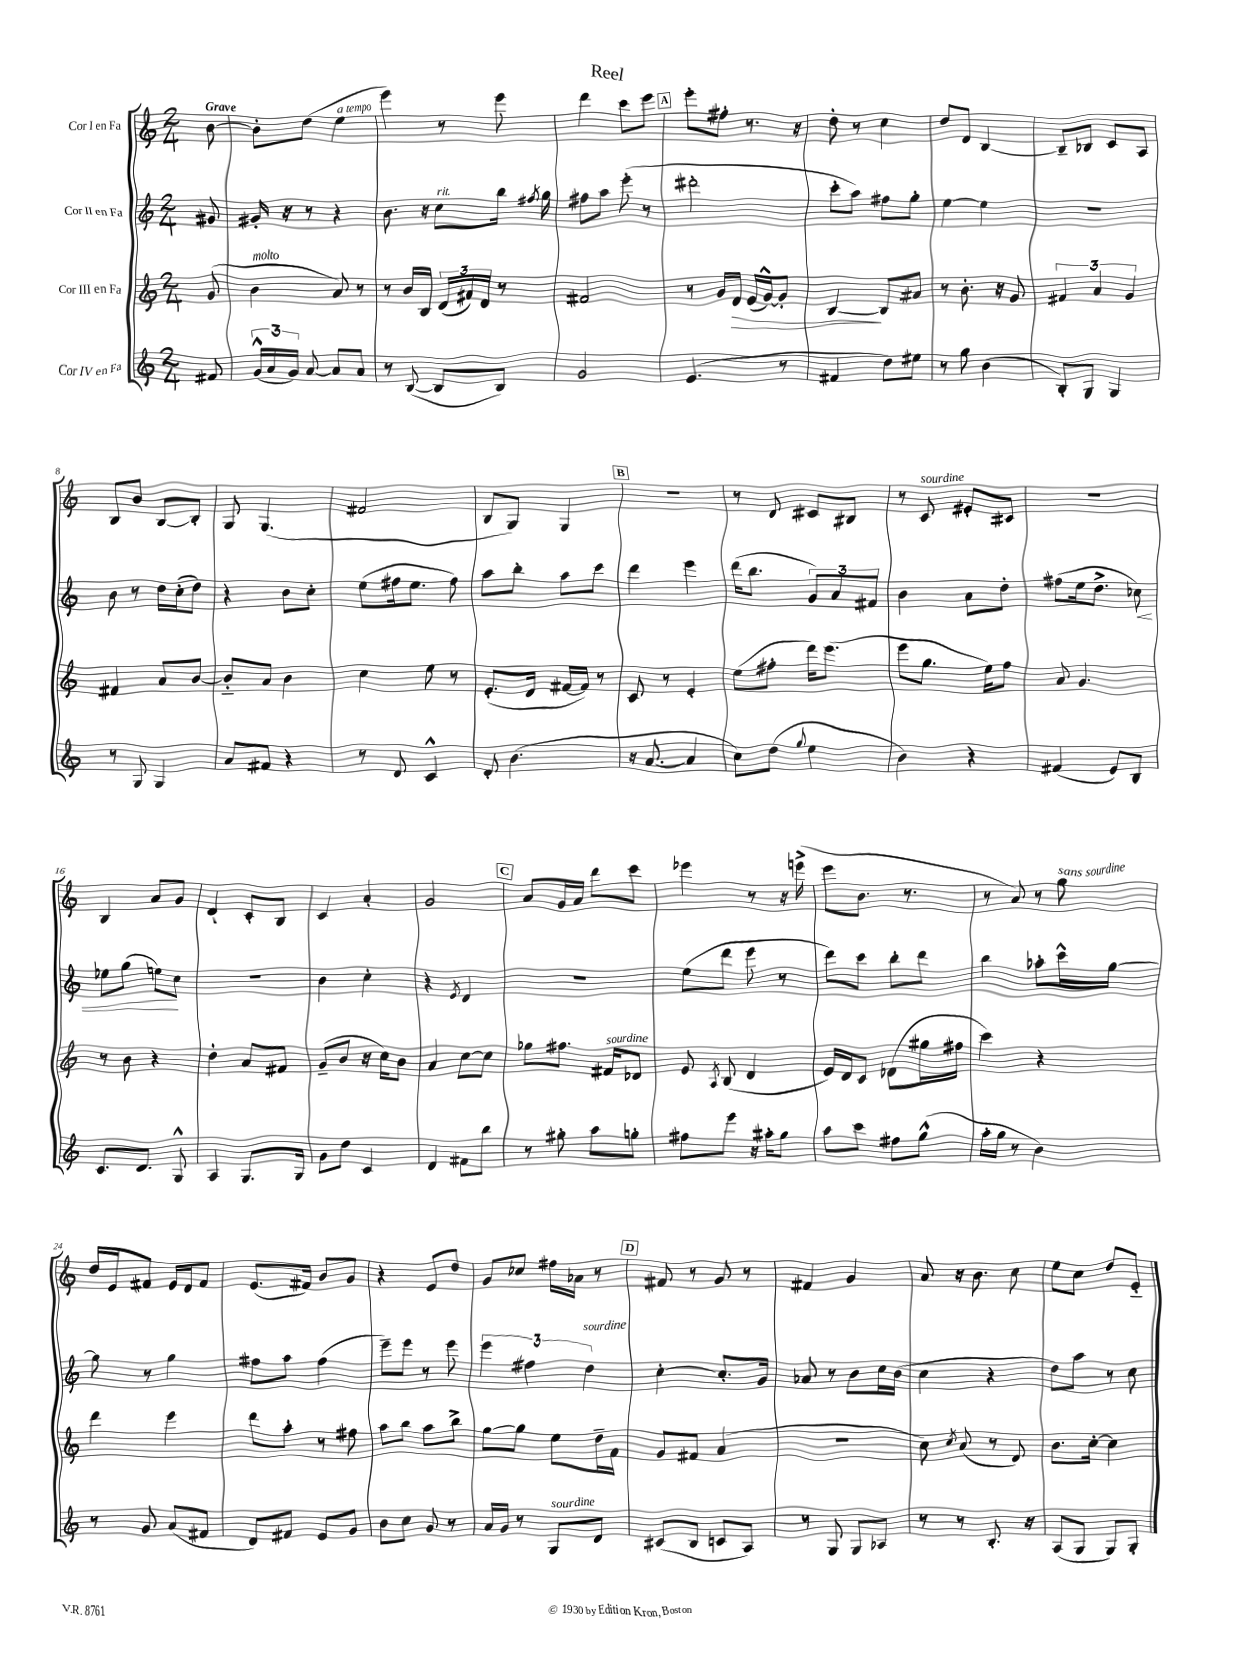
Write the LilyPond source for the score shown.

\header { title = "Reel" }
<<
\new StaffGroup <<
\new Staff = "s0" \with { instrumentName = "Cor I en Fa" } {
    \clef treble \key c \major \numericTimeSignature \time 2/4 \partial 8 \tempo "Grave"
    \autoBeamOff b'8~ |
    b'8[-. d''8]( e''4^\markup { \italic "a tempo" } |
    e'''4) r8 e'''8 |
    d'''4 c'''8[ e'''8] |
    \mark \markup { \box "A" } e'''8[-. fis''8]-. r8. r16 |
    d''8-. r8 c''4 |
    d''8[ d'8] b4~ |
    b8[-- bes8] c'8[ a8] |
    b8[ b'8] b8[~ b8]-. |
    g8 g4.( |
    fis'2 |
    b8[ g8]) g4 |
    \mark \markup { \box "B" } r2 |
    r8 d'8 cis'8[ bis8] |
    r8 c'8^\markup { \italic "sourdine" } eis'8[-. cis'8] |
    r2 |
    b4 a'8[ g'8] |
    d'4-! c'8[-. b8] |
    c'4 a'4-. |
    g'2 |
    \mark \markup { \box "C" } a'8[ g'16 a'16] d'''8[ c'''8] |
    ees'''4 r8 r16 e'''16->( |
    e'''8[ b'8.] r8. |
    r8 a'8) r8 g''8^\markup { \italic "sans sourdine" } |
    d''16[ e'16 fis'8] e'16[ d'16 fis'8] |
    e'8.[( fis'16]) b'8[ g'8] |
    r4 e'8[ d''8] |
    g'8[ ces''8] fis''16[ aes'16] r8 |
    \mark \markup { \box "D" } fis'8 r8 g'8 r8 |
    fis'4 g'4 |
    a'8 r16 b'8. c''8 |
    e''8[ c''8] d''8[ e'8]-_ \bar "|." |
}
\new Staff = "s1" \with { instrumentName = "Cor II en Fa" } {
    \clef treble \key c \major \numericTimeSignature \time 2/4 \partial 8
    \autoBeamOff gis'8 |
    gis'16-. r16 r8 r4 |
    b'8. r16 c''8[^\markup { \italic "rit." } b''16] \acciaccatura { fis''8 } g''16 |
    fis''8[ a''8] e'''8-.( r8 |
    \mark \markup { \box "A" } dis'''2-. |
    c'''8[-. a''8]) fis''8[ g''8]-. |
    e''4~ e''4 |
    r2 |
    b'8 r8 d''16[ c''16-.( d''8]) |
    r4 b'8[ c''8]-. |
    e''8[( fis''16 e''8.] fis''8) |
    a''8[ b''8]-. a''8[ c'''8] |
    \mark \markup { \box "B" } d'''4 e'''4 |
    d'''16[( b''8.] \tuplet 3/2 { g'8[) a'8 fis'8] } |
    b'4 a'8[ d''8]-. |
    fis''8[( e''16 d''8.]-> ces''8\<) |
    ees''8[ g''8]( e''8[\!) c''8] |
    r2 |
    b'4 c''4-. |
    r4 \acciaccatura { e'8 } d'4 |
    \mark \markup { \box "C" } R2 |
    e''8[( d'''8] e'''8 r8 |
    d'''8[) c'''8] b''8[-. d'''8] |
    b''4 aes''8[-. c'''16-^ g''16]~ |
    g''8 r8 g''4 |
    fis''8[ a''8] fis''4( |
    e'''8[--) e'''8] r8 e'''8 |
    \tuplet 3/2 { e'''4 fis''4 d''4^\markup { \italic "sourdine" } } |
    \mark \markup { \box "D" } c''4~-. c''8.[-. g'16] |
    aes'8 r8 b'8[ c''16 b'16]( |
    c''4 r4 |
    d''8[) a''8] r8 c''8 \bar "|." |
}
\new Staff = "s2" \with { instrumentName = "Cor III en Fa" } {
    \clef treble \key c \major \numericTimeSignature \time 2/4 \partial 8
    \autoBeamOff g'8( |
    b'4^\markup { \italic "molto" } a'8) r8 |
    r8 b'16[ b16] \tuplet 3/2 { d'16[( fis'16) d'16] } r8 |
    fis'2 |
    \mark \markup { \box "A" } r8 g'16[ d'16]\> e'16[( g'16~-^) g'8]-. |
    b4~\! b8[ ais'8] |
    r8 b'8.-. r16 g'8 |
    \tuplet 3/2 { fis'4 a'4 g'4 } |
    fis'4 a'8[ b'8]~ |
    b'8[-_ a'8] b'4 |
    c''4 e''8 r8 |
    e'8.[-.( d'16] fis'16[~ fis'16]) r8 |
    \mark \markup { \box "B" } c'8 r8 e'4-. |
    e''8[( fis''8]-. d'''16[) e'''8.]( |
    e'''8[ g''8.] e''16[) f''8] |
    a'8 g'4. |
    r8 b'8 r4 |
    d''4-. a'8[ fis'8] |
    g'8[--( b'8] r16 c''16[) b'8] |
    a'4 c''8[~ c''8] |
    \mark \markup { \box "C" } ges''8[ fis''8.] fis'16[^\markup { \italic "sourdine" } des'8] |
    e'8 \acciaccatura { a8 } b8( d'4 |
    e'16[) d'16 c'8] des'8[( gis''16 fis''16] |
    c'''4) r4 |
    d'''4 e'''4 |
    d'''8[ a''8]-. r8 fis''8 |
    a''8[ b''8] a''8[ b''8]-> |
    g''8[~ g''8] e''8[ d''16-- f'16] |
    \mark \markup { \box "D" } g'8[ fis'8] a'4( |
    r2 |
    c''8) \acciaccatura { c''8 } a'8( r8 d'8) |
    b'8.[ c''16]~-. c''4 \bar "|." |
}
\new Staff = "s3" \with { instrumentName = "Cor IV en Fa" } {
    \clef treble \key c \major \numericTimeSignature \time 2/4 \partial 8
    \autoBeamOff fis'8 |
    \tuplet 3/2 { g'16[-^( a'16 g'16]) } a'8~ a'8[ a'8] |
    r8 b8~( b8[ b8]) |
    g'2 |
    \mark \markup { \box "A" } e'4.( r8 |
    fis'4 d''8[) eis''8] |
    r8 g''8 b'4( |
    b8[-.) g8] g4 |
    r8 g8 g4 |
    a'8[ fis'8] r4 |
    r8 d'8 c'4-^ |
    d'8-. b'4.( |
    \mark \markup { \box "B" } r16 a'8.~ a'4 |
    c''8[) d''8]( \appoggiatura { g''8 } e''4 |
    b'4) r4 |
    fis'4( e'8[) b8] |
    c'8.[ d'8.] g8-^ |
    a4 g8.[ g16] |
    g'8[ d''8] c'4 |
    d'4 fis'8[ b''8] |
    \mark \markup { \box "C" } r8 gis''8-. a''8[ g''8]-. |
    fis''8[ e'''8] r16 ais''16[-. g''8] |
    a''8[ c'''8] fis''8[ g''8]-^( |
    a''16[-. g''16] r8 b'4) |
    r8 g'8 a'8[( fis'8] |
    d'8[) fis'8] e'8[ g'8] |
    b'8[ c''8] g'8 r8 |
    a'16[ g'16] r8 g8[^\markup { \italic "sourdine" } d'8] |
    \mark \markup { \box "D" } cis'8[( b8] c'8[ a8]) |
    r8 g8 g8[ aes8] |
    r8 r8 b8.-. r16 |
    a8[( g8] g8[) g8]-. \bar "|." |
}
>>
>>
